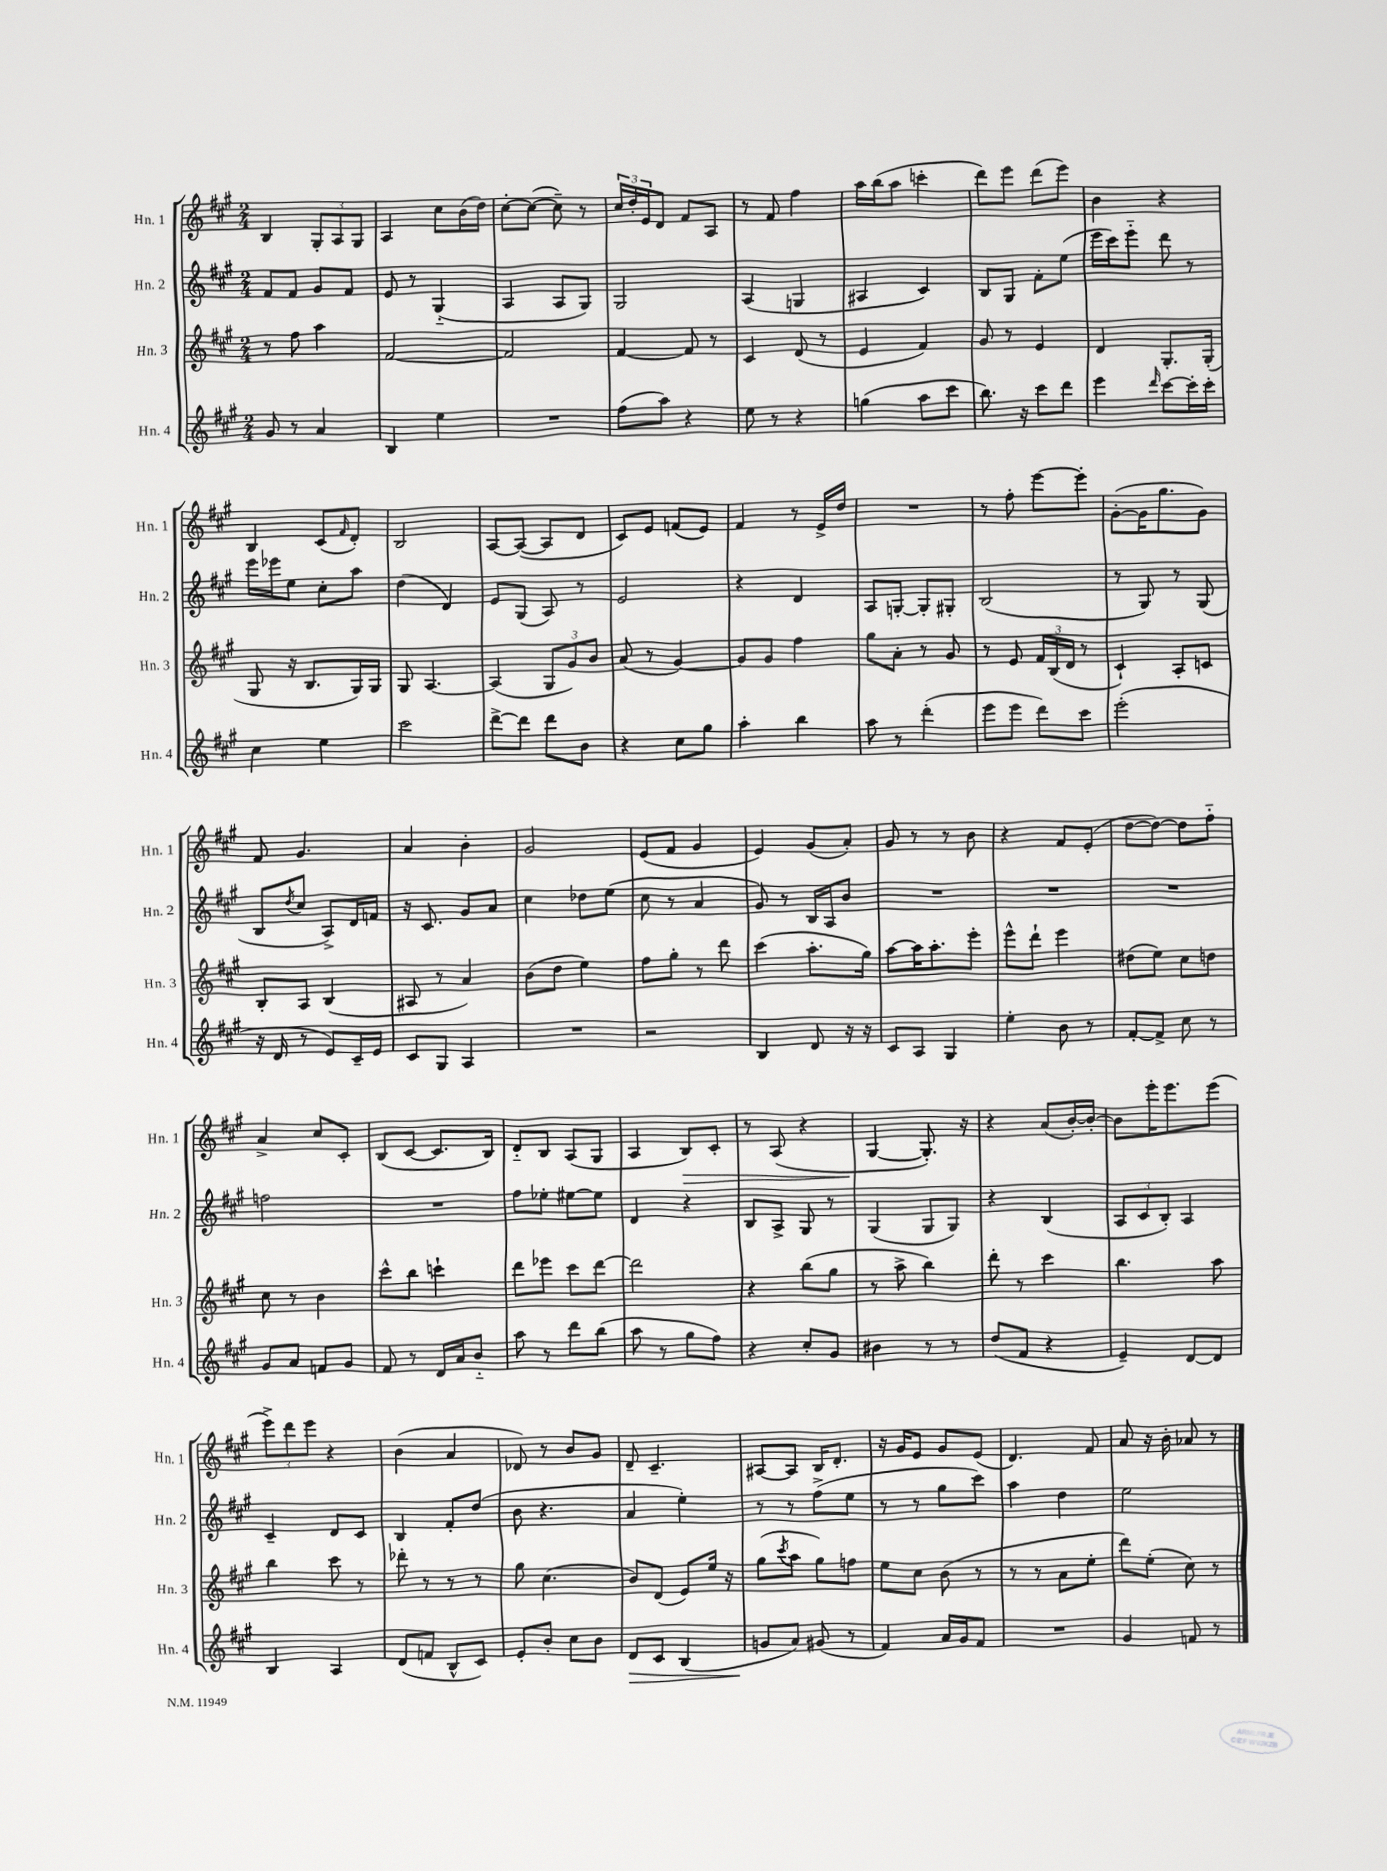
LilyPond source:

<<
\new StaffGroup <<
\new Staff = "s0" \with { instrumentName = "Hn. 1" shortInstrumentName = "Hn. 1" } {
    \clef treble \key a \major \numericTimeSignature \time 2/4
    b4 \tuplet 3/2 { gis8-. a8 gis8 } |
    a4 cis''8 b'16( d''16) |
    cis''8~-. cis''8~( cis''8--) r8 |
    \tuplet 3/2 { cis''16 d''16-. e'16 } d'8 fis'8 a8 |
    r8 fis'8 fis''4 |
    a''16 b''16( a''8 c'''4-. |
    d'''8) e'''8 d'''8( e'''8) |
    b'4 r4 |
    b4 cis'8( \grace { fis'16 } d'8-.) |
    b2 |
    a8~ a8~( a8 d'8 |
    cis'8) e'8 f'8( e'8) |
    fis'4 r8 e'16-> d''16 |
    R2 |
    r8 fis''8-. e'''8~ e'''8-. |
    gis'8~-.( gis'16 gis''8. gis'8) |
    fis'8 gis'4. |
    a'4 b'4-. |
    gis'2 |
    e'8( fis'8 gis'4 |
    e'4) gis'8( a'8-.) |
    gis'8 r8 r8 b'8 |
    r4 fis'8 e'8-.( |
    d''8~ d''8~) d''8 fis''8-_ |
    a'4-> cis''8 cis'8-. |
    b8( cis'8~ cis'8. b16) |
    d'8-_ b8 a8( gis8 |
    a4 b8\>) cis'8-. |
    r8 a8( r4 |
    gis4~\! gis8.-.) r16 |
    r4 a'8( b'16~-.) b'16~-. |
    b'8 e'''16-. e'''8. e'''8( |
    \tuplet 3/2 { e'''8->) d'''8 e'''8 } r4 |
    b'4( a'4 |
    des'8) r8 b'8 gis'8 |
    d'8-- cis'4.-- |
    ais8~ ais8 b16 d'8.-. |
    r16 gis'16 e'8 gis'8 e'8( |
    d'4.) fis'8 |
    a'8 r16 b'16-. aes'8 r8 \bar "|." |
}
\new Staff = "s1" \with { instrumentName = "Hn. 2" shortInstrumentName = "Hn. 2" } {
    \clef treble \key a \major \numericTimeSignature \time 2/4
    fis'8 fis'8 gis'8 fis'8 |
    e'8 r8 gis4-_( |
    a4 a8 gis8) |
    gis2 |
    a4( g4 |
    ais4 cis'4) |
    b8 gis8 fis'8-. e''8( |
    e'''16 cis'''16) e'''8-_ d'''8 r8 |
    e'''16 ees'''16 e''8 cis''8-. a''8 |
    d''4( d'4) |
    e'8 gis8( a8) r8 |
    e'2 |
    r4 d'4 |
    a8 g8~-. g8-. gis8-. |
    b2( |
    r8 gis8) r8 gis8( |
    b8 \acciaccatura { d''8 } cis''8 a8->) d'16 f'16 |
    r16 cis'8. gis'8 a'8 |
    cis''4 des''8 e''8( |
    cis''8 r8 a'4 |
    gis'8) r8 b16 a16 b'8 |
    R2 |
    R2 |
    R2 |
    f''2 |
    R2 |
    fis''8 ees''8-. eis''8~ eis''8 |
    d'4 r4 |
    b8 a8-> gis8 r8 |
    gis4( gis8 gis8) |
    r4 b4( |
    \tuplet 3/2 { a8 cis'8 b8-.) } a4 |
    cis'4-- d'8 cis'8 |
    b4 fis'8-. d''8( |
    b'8 r4. |
    a'4 e''4-.) |
    r8 r8 fis''8->( e''8 |
    r8 r8 gis''8 cis'''8) |
    a''4 d''4 |
    e''2 \bar "|." |
}
\new Staff = "s2" \with { instrumentName = "Hn. 3" shortInstrumentName = "Hn. 3" } {
    \clef treble \key a \major \numericTimeSignature \time 2/4
    r8 fis''8 a''4 |
    fis'2~ |
    fis'2 |
    fis'4~ fis'8 r8 |
    cis'4 d'8( r8 |
    e'4 fis'4) |
    gis'8 r8 e'4 |
    d'4 gis8.-. gis16-.( |
    gis8 r16 b8. gis16) gis16 |
    gis8 a4.~ |
    a4( \tuplet 3/2 { gis8 gis'8) b'8 } |
    a'8( r8 gis'4~) |
    gis'8 gis'8 fis''4 |
    gis''8 a'8-. r8 gis'8 |
    r8 e'8 \tuplet 3/2 { fis'16 b16( d'16 } r8 |
    cis'4-!) a8-. c'8 |
    b8-. a8 b4( |
    ais8 r8 a'4) |
    b'8( d''8 e''4) |
    fis''8 gis''8-. r8 d'''8 |
    cis'''4( a''8.-. gis''16) |
    a''8~ a''16 a''8.-. e'''8-. |
    e'''8-^ d'''8-! e'''4 |
    dis''8( e''8) cis''8 d''8 |
    cis''8 r8 b'4 |
    cis'''8-^ b''8 c'''4-! |
    d'''8 ees'''8 cis'''8 d'''8~ |
    d'''2 |
    r4 b''8( gis''8 |
    r8 a''8-> b''4) |
    d'''8-. r8 cis'''4 |
    b''4. a''8 |
    b''4 cis'''8 r8 |
    des'''8-. r8 r8 r8 |
    gis''8 cis''4.( |
    b'8) d'8( e'8) e''16 r16 |
    gis''8( \acciaccatura { cis'''8 } a''8 gis''8) f''8 |
    e''8 cis''8 b'8( r8 |
    r8 r8 a'8 e''8-. |
    d'''8) e''8-.( cis''8) r8 \bar "|." |
}
\new Staff = "s3" \with { instrumentName = "Hn. 4" shortInstrumentName = "Hn. 4" } {
    \clef treble \key a \major \numericTimeSignature \time 2/4
    gis'8 r8 a'4 |
    b4 e''4 |
    R2 |
    fis''8( a''8) r4 |
    e''8 r8 r4 |
    g''4( a''8 cis'''8 |
    b''8.) r16 cis'''8 d'''8 |
    e'''4 \grace { d'''16 } cis'''8~ cis'''16-. cis'''16-. |
    cis''4 e''4 |
    cis'''2 |
    d'''8~-> d'''8 d'''8 b'8 |
    r4 cis''8 gis''8 |
    a''4-. b''4 |
    a''8 r8 d'''4-.( |
    e'''8 e'''8 d'''8) cis'''8 |
    e'''2-.( |
    r16 d'16 r8 e'8) cis'16-- e'16 |
    cis'8 gis8 a4 |
    R2 |
    r2 |
    b4 d'8 r16 r16 |
    cis'8 a8 gis4 |
    e''4-. b'8 r8 |
    fis'8~-. fis'8-> cis''8 r8 |
    gis'8 a'8 f'8 gis'8 |
    fis'8 r8 d'16 a'16 b'8-_ |
    a''8 r8 d'''8 b''8( |
    a''8 r8 gis''8 fis''8) |
    r4 cis''8-. gis'8 |
    bis'4 r8 r8 |
    d''8( fis'8 r4 |
    e'4--) d'8~ d'8 |
    b4 a4 |
    d'8( f'8 b8-^ cis'8) |
    e'8-. b'8-. cis''8 b'8 |
    d'8\> cis'8 b4( |
    g'8\! a'8) gis'8( r8 |
    fis'4) a'16 gis'16 fis'8 |
    R2 |
    gis'4 f'8 r8 \bar "|." |
}
>>
>>
\layout { \context { \Score \remove "Bar_number_engraver" } }
